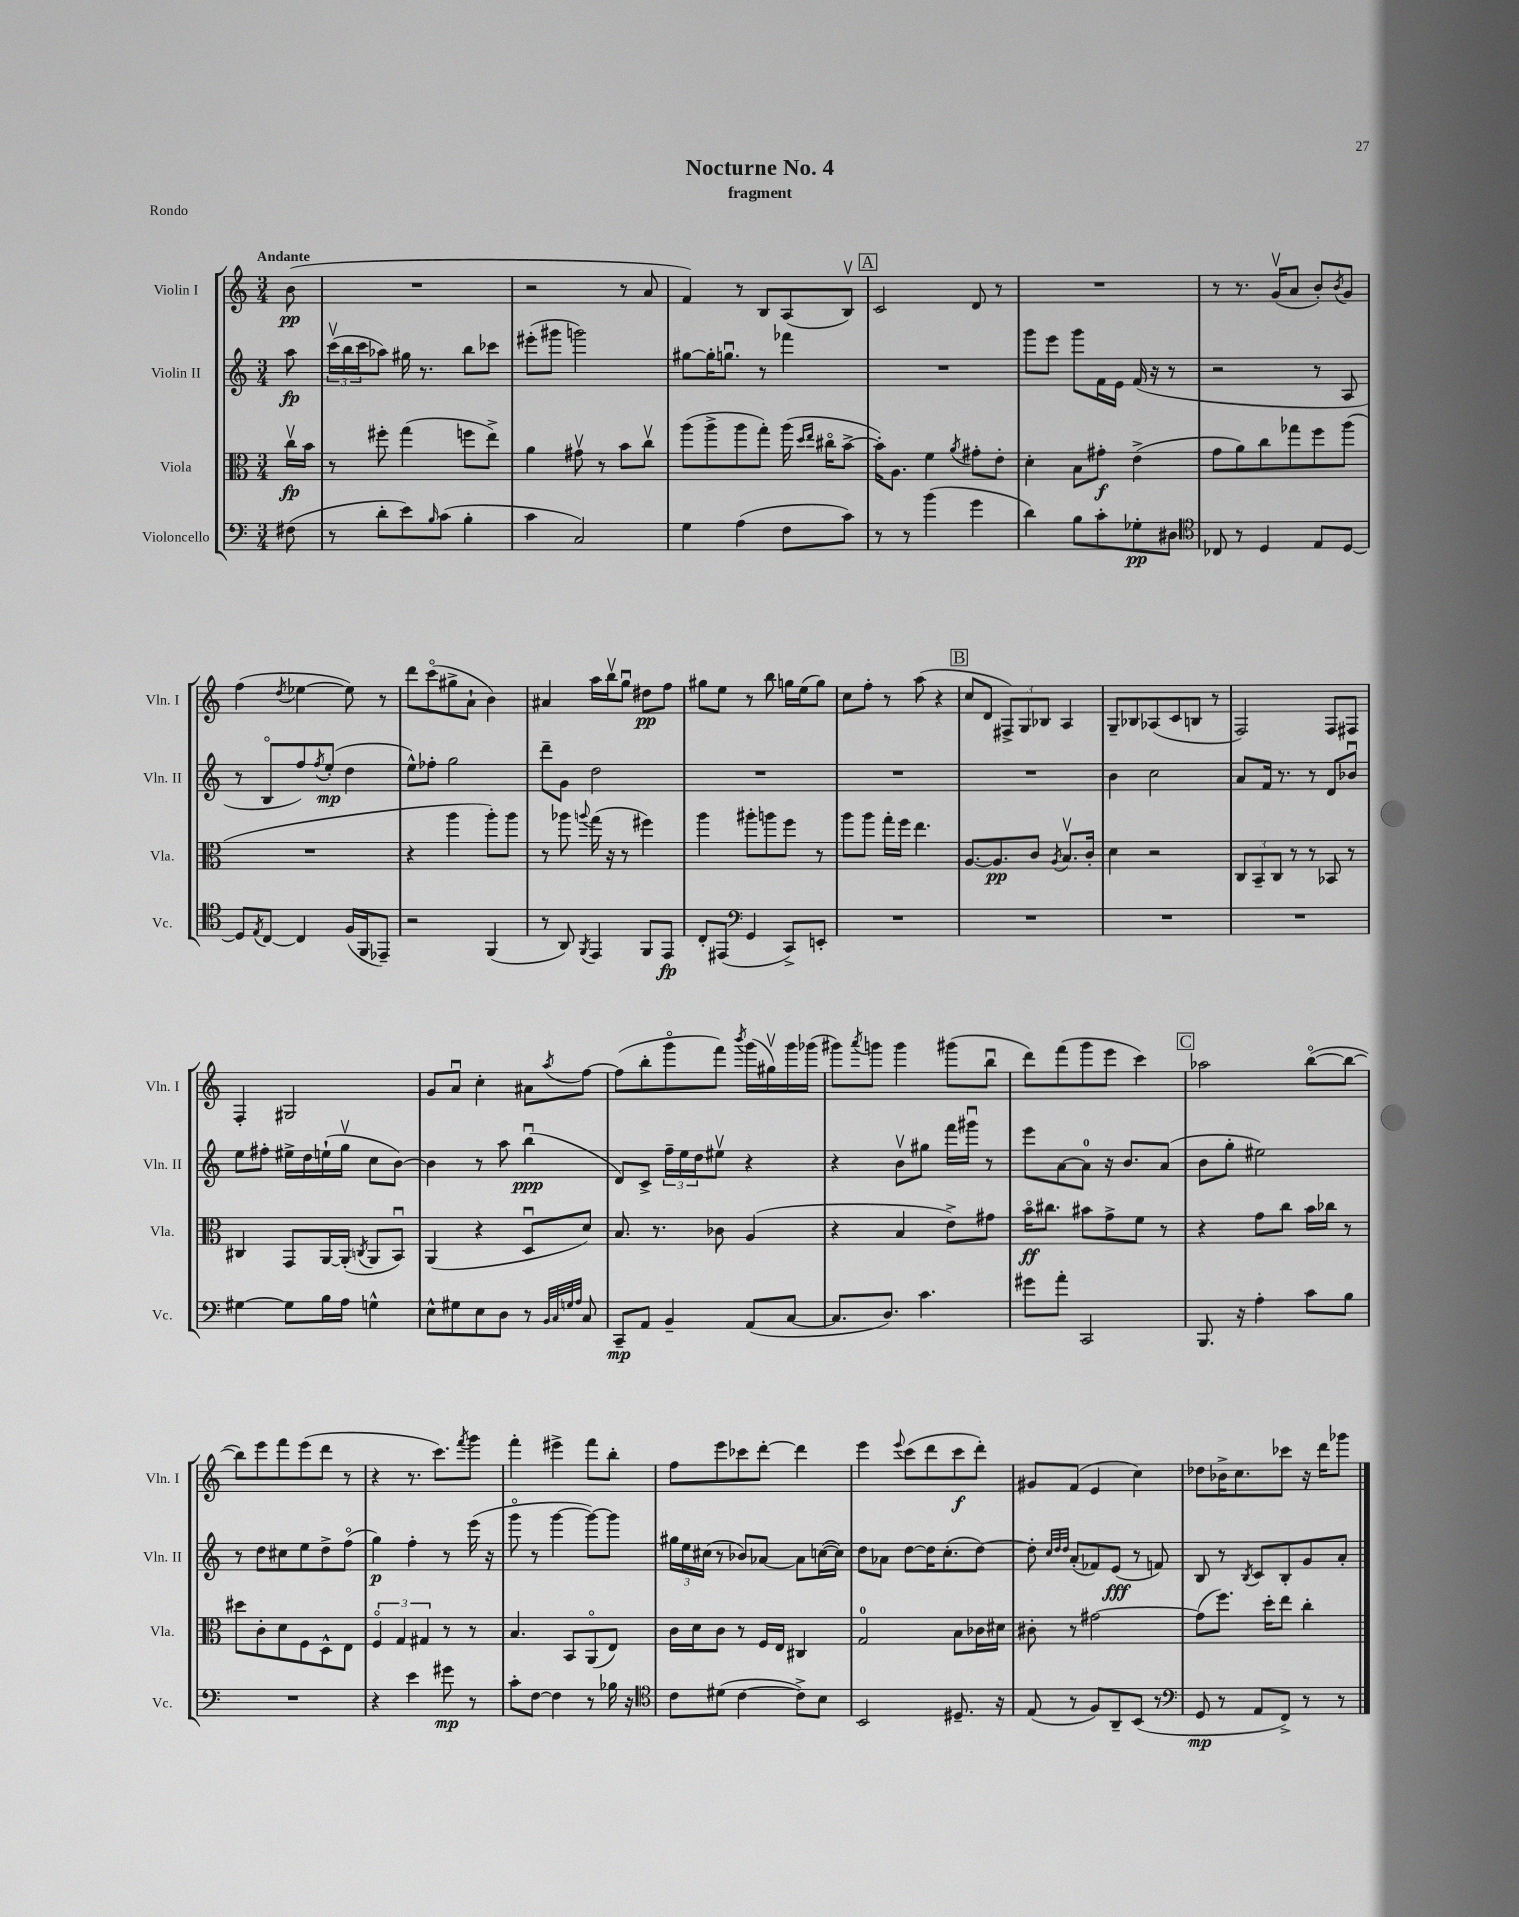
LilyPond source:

\header { title = "Nocturne No. 4" subtitle = "fragment" piece = "Rondo" }
<<
\new StaffGroup <<
\new Staff = "s0" \with { instrumentName = "Violin I" shortInstrumentName = "Vln. I" } {
    \clef treble \key c \major \numericTimeSignature \time 3/4 \partial 8 \tempo "Andante"
    b'8\pp( |
    R2. |
    r2 r8 a'8 |
    f'4) r8 b8 a8( b8\upbow) |
    \mark \markup { \box "A" } c'2 d'8 r8 |
    R2. |
    r8 r8. g'16\upbow( a'8 b'8-.) \acciaccatura { b'8 } g'8 |
    f''4( \acciaccatura { d''8 } ees''4~ ees''8) r8 |
    d'''8 c'''8\flageolet( gis''8-> a'8-! b'4) |
    ais'4 a''16 b''16\upbow g''8\downbow dis''8\pp f''8 |
    gis''8 e''8 r8 b''8 g''16 e''16( g''8) |
    c''8 f''8-. r8 a''8( r4 |
    \mark \markup { \box "B" } c''8 d'8 \tuplet 3/2 { fis8->) g8 bes8 } a4 |
    g8-- bes8 aes8( c'8 b8 r8 |
    f2) f8 fis8 |
    f4-. gis2 |
    g'8 a'8\downbow c''4-. ais'8 \acciaccatura { a''8 } f''8~ |
    f''8( b''8-. g'''8\flageolet f'''8) \acciaccatura { b'''8 } g'''16( gis''16\upbow) g'''16 ges'''16( |
    gis'''8) \acciaccatura { a'''8 } g'''8 g'''4 gis'''8( b''8\downbow |
    d'''8) f'''8( g'''8 e'''8 c'''4) |
    \mark \markup { \box "C" } aes''2 b''8~\flageolet( b''8~ |
    b''8) e'''8 f'''8 e'''8( d'''8 r8 |
    r4 r8. c'''8.) \acciaccatura { f'''8 } g'''8 |
    f'''4-. eis'''4-> f'''8 b''8-. |
    f''8 e'''8 ces'''8 d'''8~-. d'''4 |
    e'''4 \appoggiatura { e'''8 } c'''8( d'''8 c'''8\f d'''8-.) |
    gis'8 f'8( e'4 c''4) |
    des''8 bes'16-> c''8. ces'''8 r16 d'''16 ges'''8 \bar "|." |
}
\new Staff = "s1" \with { instrumentName = "Violin II" shortInstrumentName = "Vln. II" } {
    \clef treble \key c \major \numericTimeSignature \time 3/4 \partial 8
    a''8\fp |
    \tuplet 3/2 { c'''16\upbow( b''16 c'''16 } aes''8) gis''16 r8. b''8 ces'''8 |
    eis'''8-.( gis'''8 g'''2) |
    gis''8~ gis''16-. g''8.\downbow r8 fes'''4 |
    \mark \markup { \box "A" } R2. |
    g'''8 e'''8 g'''8 f'16 e'16 f'16( r16 r8 |
    r2 r8 a8 |
    r8 b8\flageolet f''8) \acciaccatura { f''8 } e''8-.\mp( d''4 |
    e''8-^) fes''8-. g''2 |
    d'''8-- g'8 d''2 |
    R2. |
    R2. |
    \mark \markup { \box "B" } R2. |
    b'4 c''2 |
    a'8 f'16 r8. r8 d'8 bes'8\downbow |
    e''8 fis''8-. eis''16-> d''16 e''16-!( g''16\upbow c''8 b'8~) |
    b'4 r8 a''8 b''4\downbow\ppp( |
    d'8) c'8-> \tuplet 3/2 { f''16-- e''16 d''16 } eis''8\upbow r4 |
    r4 b'8\upbow gis''8 f'''16 gis'''16\downbow r8 |
    e'''8 a'8~ a'8-0 r16 b'8. a'8( |
    \mark \markup { \box "C" } b'8 g''8-. eis''2) |
    r8 d''8 cis''8 e''8 d''8-> f''8\flageolet( |
    g''4\p) f''4-. r8 e'''16( r16 |
    g'''8\flageolet r8 g'''4~ g'''8~) g'''8 |
    \tuplet 3/2 { gis''16 e''16 cis''16( } r8 bes'8) aes'8~ aes'8 c''16~( c''16) |
    d''8 aes'8 d''8~ d''16 c''8.-.( d''8~) |
    d''8-. \grace { c''32 d''32 d''32 } a'8-.( fes'8) e'8\fff( r8 f'8) |
    b8 r8 \acciaccatura { b8 } c'8 b8-. g'8 a'8-. \bar "|." |
}
\new Staff = "s2" \with { instrumentName = "Viola" shortInstrumentName = "Vla." } {
    \clef alto \key c \major \numericTimeSignature \time 3/4 \partial 8
    c''16\upbow\fp b'16 |
    r8 fis''8-. g''4( f''8 e''8->) |
    a'4 gis'8\upbow r8 b'8 c''8\upbow |
    a''8( a''8-> a''8 g''8-.) a''16( \grace { d''16 e''16 } cis''16\flageolet b'8~-> |
    \mark \markup { \box "A" } b'16-.) a8. f'4 \acciaccatura { a'8 } gis'8-. e'8-. |
    d'4-. b8 gis'8-.\f e'4->( |
    g'8 a'8) c''8 ges''8 f''8 a''8( |
    R2. |
    r4 a''4 a''8-.) a''8 |
    r8 aes''8 \appoggiatura { a''8 } g''16( r16 r8 fis''4) |
    a''4 ais''8-. a''8 f''8 r8 |
    a''8 a''8 g''16-. f''16 e''4. |
    \mark \markup { \box "B" } a8.~ a8.\pp c'8 \acciaccatura { a8 } b8.\upbow c'16-. |
    d'4 r2 |
    \tuplet 3/2 { c8 b,8-- c8 } r8 r8 bes,8 r8 |
    cis4 g,8 a,16~ a,16-.( \acciaccatura { c8 } a,8 b,8\downbow) |
    a,4( r4 d8\downbow d'8) |
    b8. r8. ces'8 a4( |
    r4 b4 e'8->) gis'8 |
    b'16\flageolet\ff cis''8. bis'8 g'8-> f'8 r8 |
    \mark \markup { \box "C" } r4 g'8 c''8 b'16 ces''16 r8 |
    dis''8 c'8-. d'8 f8 d8-^ e8 |
    \tuplet 3/2 { f4\flageolet g4 gis4 } r8 r8 |
    b4. b,8 a,8\flageolet( e8) |
    c'16 d'16 c'8 r8 f16 e16 cis4 |
    g2-0 b8 ces'16 dis'16 |
    cis'8-. r8 gis'2~ |
    gis'8( f''8.) d''16-. e''8 c''4-. \bar "|." |
}
\new Staff = "s3" \with { instrumentName = "Violoncello" shortInstrumentName = "Vc." } {
    \clef bass \key c \major \numericTimeSignature \time 3/4 \partial 8
    fis8( |
    r8 d'8-. e'8) \grace { b16 } c'8( b4-. |
    c'4 c2) |
    g4 a4( f8 c'8) |
    \mark \markup { \box "A" } r8 r8 b'4( g'4 |
    d'4) b8 c'8-. ges8-.\pp dis8 |
    \clef tenor ces8 r8 d4 e8 d8~ |
    d8 \acciaccatura { e8 } c8~ c4 f16( f,16 ees,8--) |
    r2 f,4( |
    r8 a,8) \acciaccatura { f,8 } e,4 f,8 e,8\fp |
    c8-. eis,8( \clef bass g,4 c,8->) e,8-. |
    R2. |
    \mark \markup { \box "B" } R2. |
    R2. |
    R2. |
    gis4~ gis8 b16 a16 g4-^ |
    e8-^ gis8 e8 d8 r8 \grace { b,32 c32 g32 a32 } c8 |
    c,8--\mp a,8 b,4-- a,8( c8~ |
    c8. d8.) c'4. |
    gis'8 a'8-. c,2 |
    \mark \markup { \box "C" } b,,8. r16 a4-. c'8 b8 |
    R2. |
    r4 e'4 gis'8\mp r8 |
    c'8-. f8~ f4 r8 bes16 r16 |
    \clef tenor c'8 dis'8( c'4~ c'8->) b8 |
    b,2 dis8.-- r16 |
    e8( r8 f8) a,8-- b,8( r8 |
    \clef bass g,8\mp r8 a,8 f,8->) r8 r8 \bar "|." |
}
>>
>>
\layout { \context { \Score \remove "Bar_number_engraver" } }
